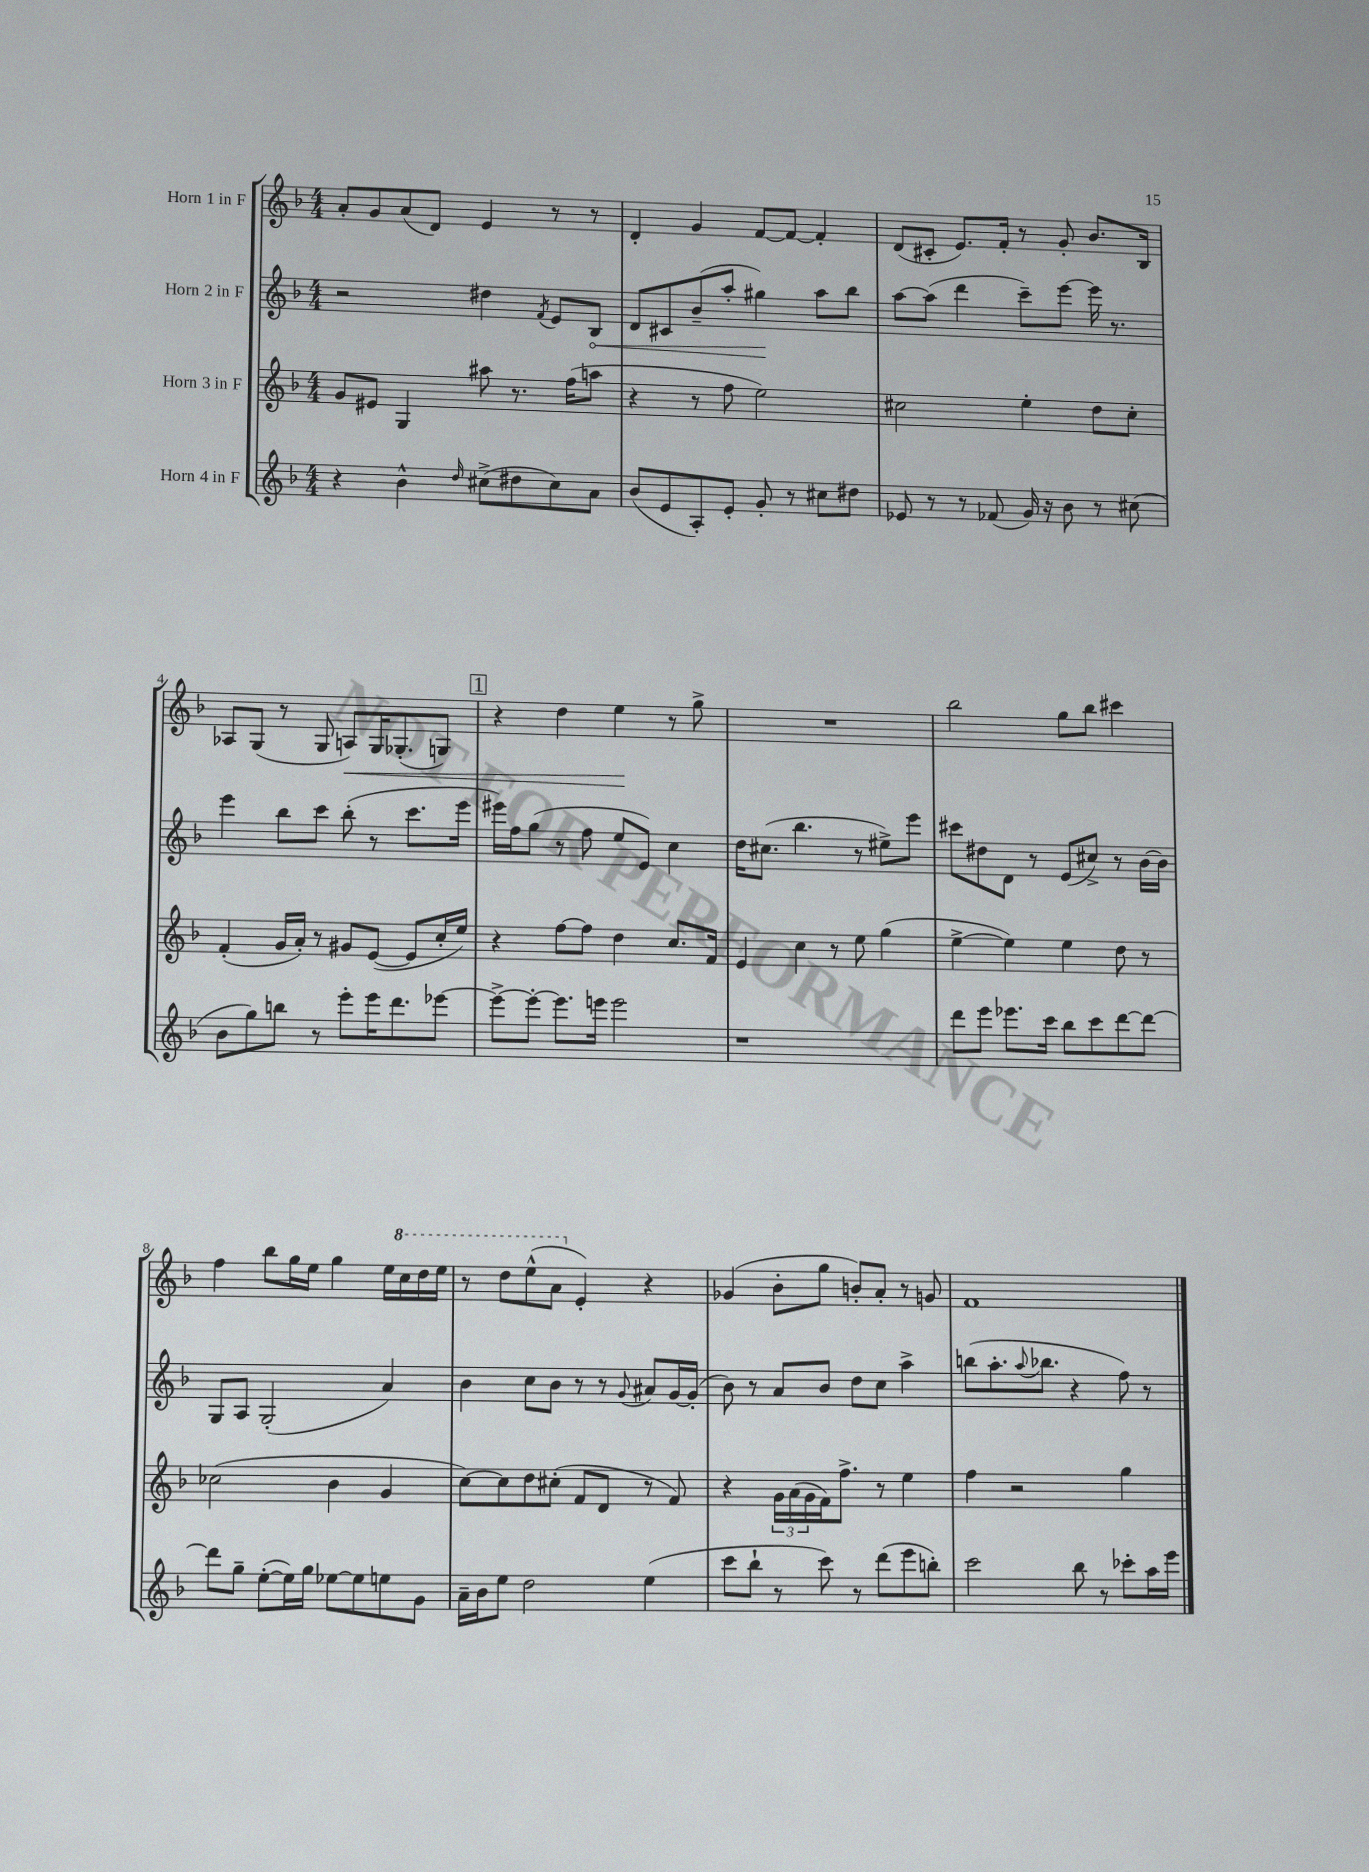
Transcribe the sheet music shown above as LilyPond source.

<<
\new StaffGroup <<
\new Staff = "s0" \with { instrumentName = "Horn 1 in F" } {
    \clef treble \key f \major \numericTimeSignature \time 4/4
    a'8-. g'8 a'8( d'8) e'4 r8 r8 |
    d'4-. g'4 f'8~ f'8~ f'4-. |
    d'8( cis'8-. e'8.) f'16-. r8 g'8-. bes'8. bes16 |
    aes8 g8( r8 g8 a8\<) g16 ges8.-.( g8) |
    \mark \markup { \box "1" } r4 d''4 e''4\! r8 g''8-> |
    R1 |
    bes''2 g''8 bes''8 cis'''4 |
    f''4 bes''8 g''16 e''16 g''4 e''16 \ottava #1 c'''16 d'''16 e'''16 |
    r8 d'''8 e'''8-^( a''8 \ottava #0 e'4-.) r4 |
    ges'4( bes'8-. g''8 b'8-.) a'8-. r8 g'8 |
    f'1 \bar "|." |
}
\new Staff = "s1" \with { instrumentName = "Horn 2 in F" } {
    \clef treble \key f \major \numericTimeSignature \time 4/4
    r2 dis''4 \acciaccatura { f'8 } e'8 \once \override Hairpin.circled-tip = ##t bes8\< |
    d'8 cis'8 bes'8--( a''8-. gis''4\!) a''8 bes''8 |
    a''8~ a''8( d'''4 c'''8--) e'''8~ e'''16 r8. |
    e'''4 bes''8 c'''8 bes''8-.( r8 c'''8. e'''16 |
    \mark \markup { \box "1" } eis'''16) f''16 g''8( r8 f''8 e''8 e'8) c''4 |
    d''16 cis''8.( bes''4. r8 eis''8->) e'''8 |
    cis'''8 dis''8 d'8 r8 e'8( cis''8->) r8 bes'16~ bes'16 |
    g8 a8 g2-.( a'4) |
    bes'4 c''8 bes'8 r8 r8 \appoggiatura { g'8 } ais'8 g'16~ g'16-.( |
    bes'8) r8 a'8 bes'8 d''8 c''8 a''4-> |
    b''8( a''8.-. \appoggiatura { a''8 } bes''8. r4 f''8) r8 \bar "|." |
}
\new Staff = "s2" \with { instrumentName = "Horn 3 in F" } {
    \clef treble \key f \major \numericTimeSignature \time 4/4
    g'8 eis'8 g4 ais''8 r8. f''16( a''8 |
    r4 r8 f''8 e''2) |
    cis''2 e''4-. d''8 cis''8-. |
    f'4-.( g'16 a'16-.) r8 gis'8 e'8~( e'8 c''16-. e''16) |
    \mark \markup { \box "1" } r4 f''8~ f''8 d''4 c''8. f'16 |
    e'4 c''4 r8 e''8 g''4( |
    e''4~-> e''4) e''4 d''8 r8 |
    ces''2( bes'4 g'4 |
    c''8~) c''8 d''8 cis''8-.( f'8 d'8 r8 f'8) |
    r4 \tuplet 3/2 { g'16 a'16( g'16 } f'16) f''8.-> r8 e''4 |
    f''4 r2 g''4 \bar "|." |
}
\new Staff = "s3" \with { instrumentName = "Horn 4 in F" } {
    \clef treble \key f \major \numericTimeSignature \time 4/4
    r4 bes'4-^ \grace { d''16 } cis''8->( dis''8 cis''8) a'8 |
    bes'8( e'8 a8-.) e'8-. g'8-. r8 cis''8 dis''8 |
    ees'8 r8 r8 fes'8( g'16) r16 bes'8 r8 cis''8( |
    bes'8 g''8) b''8 r8 e'''8-. e'''16 d'''8. ees'''8~ |
    \mark \markup { \box "1" } ees'''8~-> ees'''8~-. ees'''8. e'''16 e'''2 |
    r1 |
    d'''8 e'''8 ees'''8. c'''16 bes''8 c'''8 d'''8~ d'''8~ |
    d'''8 g''8-- e''8~-.( e''16) g''16 ees''8~ ees''8 e''8 g'8 |
    a'16-- bes'16 e''8 d''2 e''4( |
    c'''8 bes''8-! r8 c'''8) r8 d'''8( e'''8 b''8-.) |
    c'''2 bes''8 r8 ces'''8-. a''16 e'''16 \bar "|." |
}
>>
>>
